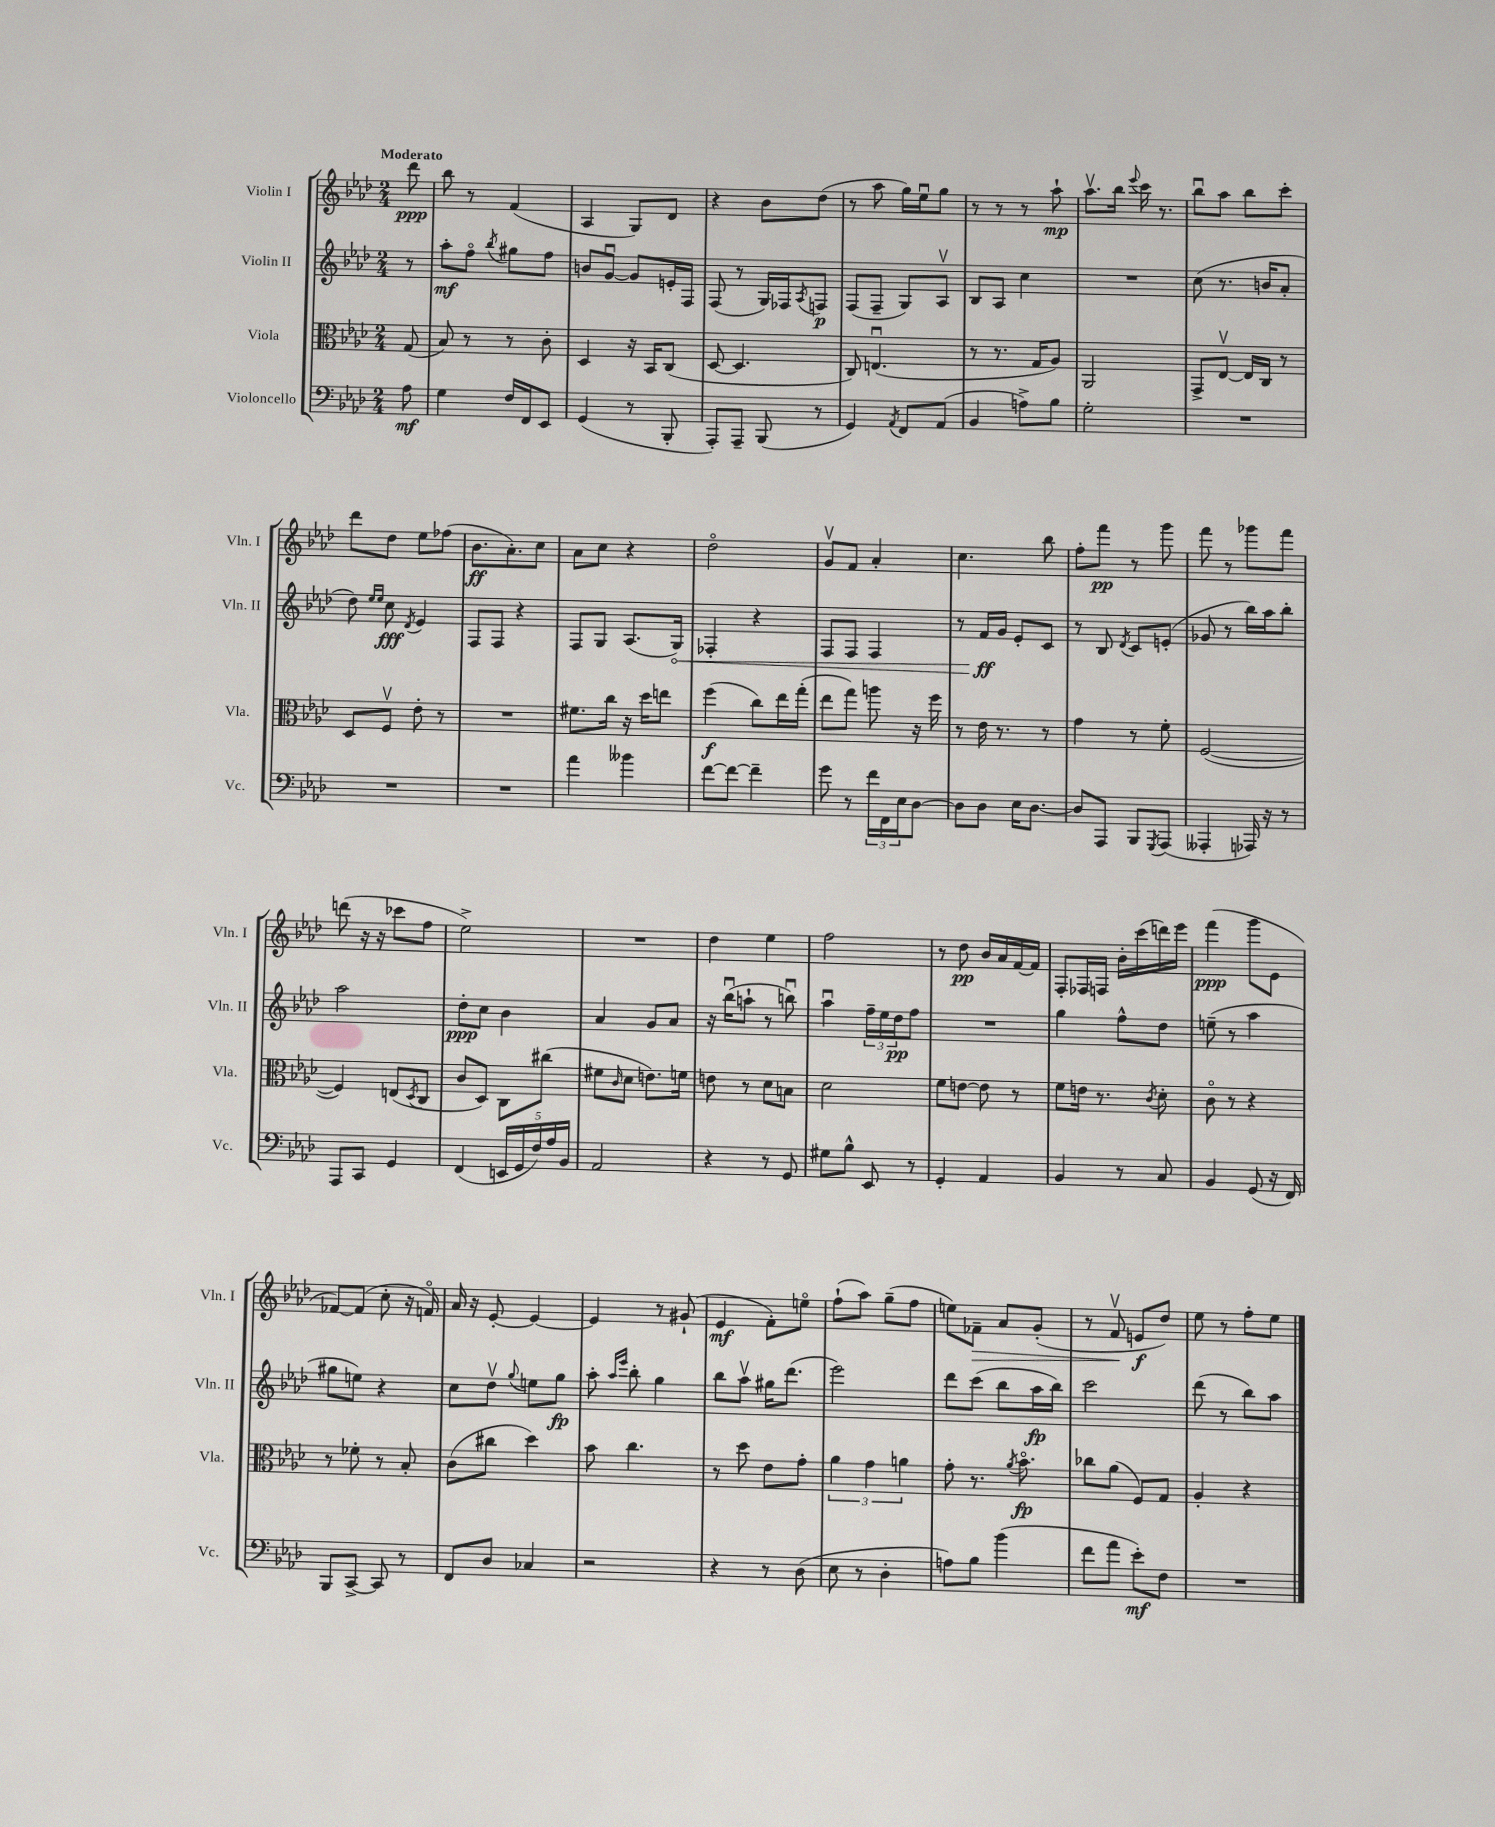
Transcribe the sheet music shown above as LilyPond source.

<<
\new StaffGroup <<
\new Staff = "s0" \with { instrumentName = "Violin I" shortInstrumentName = "Vln. I" } {
    \clef treble \key aes \major \numericTimeSignature \time 2/4 \partial 8 \tempo "Moderato"
    des'''8\ppp |
    bes''8 r8 f'4( |
    aes4 g8) des'8 |
    r4 bes'8 des''8( |
    r8 aes''8 g''16) ees''16\downbow g''8 |
    r8 r8 r8 aes''8-!\mp |
    aes''8.\upbow bes''16 \appoggiatura { ees'''8 } c'''16 r8. |
    bes''8\downbow aes''8 bes''8 c'''8-. |
    des'''8 des''8 ees''8 fes''8( |
    bes'8.\ff aes'8.-.) c''8 |
    aes'8 c''8 r4 |
    des''2\flageolet |
    g'8\upbow f'8 aes'4-. |
    c''4. bes''8 |
    f''8-. f'''8\pp r8 g'''8 |
    f'''8 r8 ges'''8 f'''8 |
    d'''8( r16 r16 ces'''8 f''8 |
    ees''2->) |
    R2 |
    des''4 ees''4 |
    f''2 |
    r8 des''8\pp bes'16 aes'16 f'16~ f'16 |
    f8-. fes16 f16 bes'16-. c'''16( d'''16) ees'''16 |
    f'''4\ppp( g'''8 ees'8 |
    fes'8~) fes'8( c''8-. r16 f'16\flageolet) |
    aes'16 r16 ees'8~-. ees'4~ |
    ees'4 r8 gis'8-!( |
    ees'4\mf f'8-.) e''8\flageolet |
    f''8-!( aes''8) g''8--( f''8 |
    e''8) fes'8--\> aes'8 g'8-.( |
    r8 f'8\upbow\! e'8\f des''8) |
    ees''8 r8 f''8-. ees''8 \bar "|." |
}
\new Staff = "s1" \with { instrumentName = "Violin II" shortInstrumentName = "Vln. II" } {
    \clef treble \key aes \major \numericTimeSignature \time 2/4 \partial 8
    r8 |
    aes''8-.\mf f''8\flageolet \acciaccatura { bes''8 } gis''8 f''8 |
    b'8 g'8~\downbow g'8 e'16-. f16 |
    f8( r8 g16) fes16 \acciaccatura { aes8 } f8\p |
    f8( f8-- g8) aes8\upbow |
    bes8 aes8 c''4 |
    R2 |
    c''8( r8. b'16 aes'8-. |
    des''8) \grace { ees''16 ees''16 } c''8\fff \acciaccatura { des'8 } ees'4 |
    f8 f8 r4 |
    f8 g8 aes8.( \once \override Hairpin.circled-tip = ##t g16\<) |
    fes4-. r4 |
    f8 f8 f4 |
    r8 f'16\ff\! g'16 ees'8-. c'8 |
    r8 bes8 \acciaccatura { des'8 } c'8 e'8-.( |
    ges'8 r8 bes''16) aes''16 bes''8-. |
    aes''2 |
    des''8-.\ppp c''8 bes'4 |
    aes'4 g'8 aes'8 |
    r16 bes''16\downbow( a''8-! r8 b''8\downbow) |
    aes''4\downbow \tuplet 3/2 { f''16-- ees''16 des''16\pp } f''8 |
    R2 |
    g''4 f''8-^ des''8 |
    e''8--( r8 aes''4 |
    gis''8 e''8) r4 |
    c''8 des''8\upbow \appoggiatura { g''8 } e''8 g''8\fp |
    aes''8-. \grace { aes''16 ees'''16 } bes''8-. g''4 |
    bes''8 aes''8\upbow gis''16 des'''8.( |
    ees'''2) |
    des'''8 c'''8( bes''8 aes''16\fp bes''16) |
    c'''2 |
    des'''8( r8 bes''8) aes''8 \bar "|." |
}
\new Staff = "s2" \with { instrumentName = "Viola" shortInstrumentName = "Vla." } {
    \clef alto \key aes \major \numericTimeSignature \time 2/4 \partial 8
    g8( |
    bes8) r8 r8 c'8-. |
    des4 r16 bes,16 c8( |
    des8~ des4. |
    c8) e4.\downbow( |
    r8 r8. g16 aes8) |
    aes,2 |
    g,8-> ees8~\upbow ees16 c16 r8 |
    des8 f8\upbow ees'8-. r8 |
    R2 |
    fis'8. c''16 r16 des''16 e''8 |
    f''4\f( c''8) ees''16 g''16-.( |
    ees''8 g''8) a''8 r16 f''16 |
    r8 ees'16 r8. r8 |
    g'4 r8 f'8-. |
    f2~( |
    f4) e8( \acciaccatura { des8 } c8 |
    c'8 des8) c8 cis''8( |
    fis'8 \grace { c'16 } des'8 e'8.) f'16 |
    e'8 r8 des'8 b8 |
    des'2 |
    f'8 e'8~ e'8 r8 |
    f'8 e'16 r8. \acciaccatura { c'8 } des'8-. |
    c'8\flageolet r8 r4 |
    r8 fes'8-. r8 bes8-. |
    c'8( cis''8 des''4) |
    bes'8 c''4. |
    r8 des''8 ees'8 g'8-. |
    \tuplet 3/2 { aes'4 g'4 a'4 } |
    g'8-. r8. \acciaccatura { aes'8 } bes'8.\flageolet\fp |
    ces''8 aes'8( f8) g8 |
    aes4-. r4 \bar "|." |
}
\new Staff = "s3" \with { instrumentName = "Violoncello" shortInstrumentName = "Vc." } {
    \clef bass \key aes \major \numericTimeSignature \time 2/4 \partial 8
    aes8\mf |
    g4 f16 f,16 ees,8 |
    g,4( r8 bes,,8-. |
    aes,,8-.) aes,,8-- bes,,8( r8 |
    g,4) \acciaccatura { aes,8 } f,8 aes,8( |
    bes,4 a8->) bes8 |
    g2-. |
    R2 |
    R2 |
    R2 |
    aes'4 beses'4 |
    f'8~ f'8~ f'4-- |
    g'8 r8 \tuplet 3/2 { f'16 f,16 ees16 } des8~ |
    des8 des8 ees16 des8.~ |
    des8 aes,,8 bes,,8 \acciaccatura { g,,8 } aes,,8( |
    aeses,,4-. aes,,16) r16 r8 |
    aes,,8 c,8 g,4 |
    f,4( \tuplet 5/4 { e,16 g,16 f16) aes16 bes,16 } |
    aes,2 |
    r4 r8 g,8 |
    gis8 bes8-^ ees,8 r8 |
    g,4-. aes,4 |
    bes,4 r8 c8 |
    bes,4 g,8( r16 f,16) |
    bes,,8 c,8~-> c,8 r8 |
    f,8 des8 ces4 |
    r2 |
    r4 r8 des8( |
    ees8 r8 des4-. |
    a8) bes8 bes'4( |
    f'8 aes'8 ees'8-.\mf) f8 |
    R2 \bar "|." |
}
>>
>>
\layout { \context { \Score \remove "Bar_number_engraver" } }
